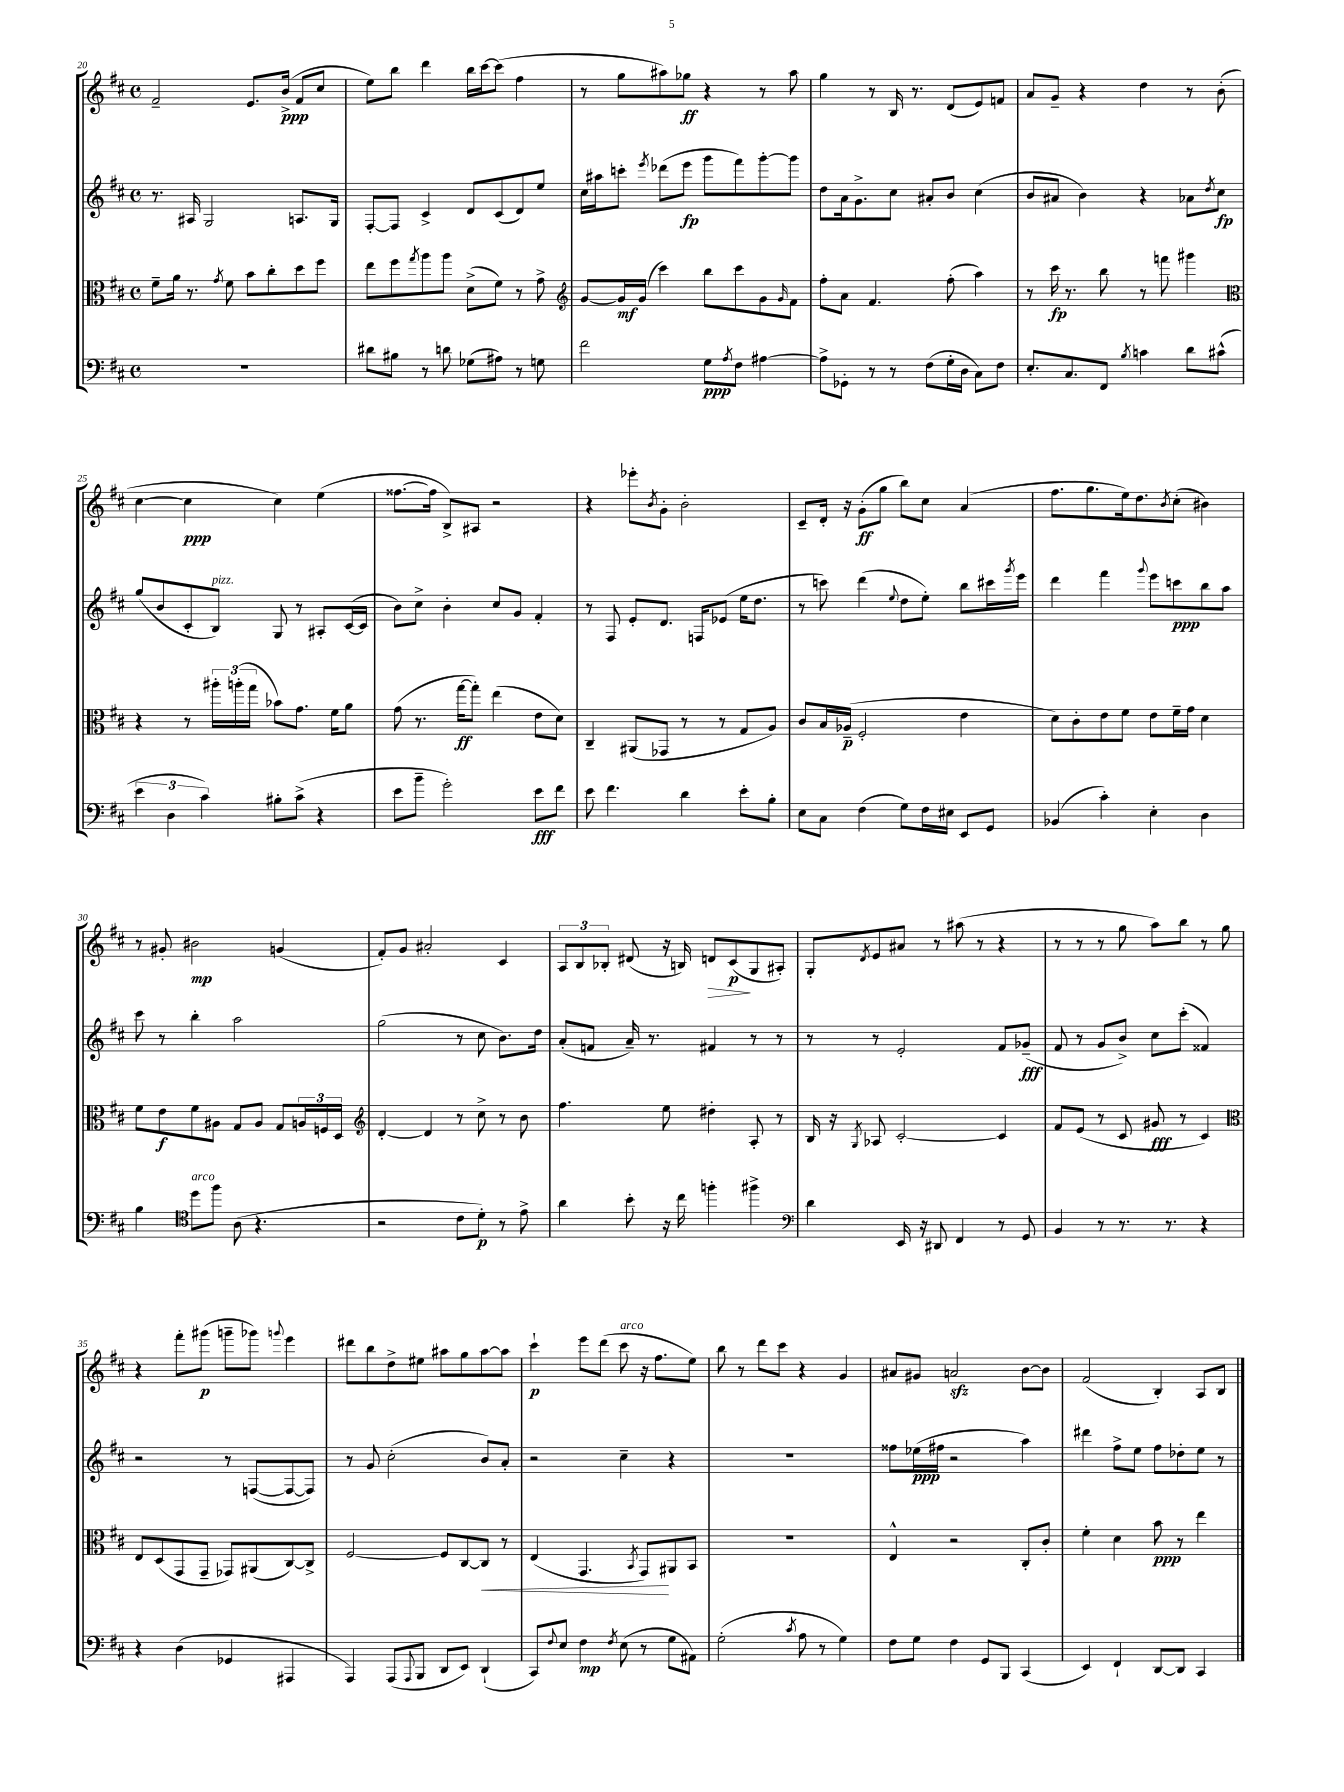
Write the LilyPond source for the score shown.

<<
\new StaffGroup <<
\new Staff = "s0" {
    \clef treble \key d \major \defaultTimeSignature \time 4/4
    fis'2-- e'8. b'16->\ppp( fis'8 cis''8 |
    e''8) b''8 d'''4 b''16 cis'''16~ cis'''8( fis''4 |
    r8 g''8 ais''8) ges''8\ff r4 r8 ais''8 |
    g''4 r8 b16 r8. d'8( e'8) f'8 |
    a'8 g'8-- r4 d''4 r8 b'8-.( |
    cis''4~ cis''4\ppp cis''4) e''4( |
    fisis''8.~ fisis''16 b8->) ais8 r2 |
    r4 ees'''8-. \acciaccatura { b'8 } g'8-. b'2-. |
    cis'8-- d'16-. r16 g'8-.\ff( g''8 b''8) cis''8 a'4( |
    fis''8. g''8. e''16) d''8. \acciaccatura { b'8 } cis''8-.( bis'4) |
    r8 gis'8-. bis'2\mp g'4( |
    fis'8-.) g'8 ais'2-. cis'4 |
    \tuplet 3/2 { a8 b8 bes8-. } dis'8( r16 b16) d'8\> cis'8\p\!( g8 ais8-.) |
    g8-. \acciaccatura { d'8 } e'8 ais'8 r8 ais''8( r8 r4 |
    r8 r8 r8 g''8 a''8) b''8 r8 g''8 |
    r4 fis'''8-. gis'''8\p( g'''8-- ges'''8) \appoggiatura { g'''8 } e'''4 |
    dis'''8 b''8 d''8-> eis''8 ais''8 g''8 ais''8~ ais''8 |
    cis'''4-!\p e'''8 d'''8( cis'''8^\markup { \italic "arco" } r16 fis''8. e''8) |
    b''8 r8 d'''8 cis'''8 r4 g'4 |
    ais'8 gis'8 a'2\sfz b'8~ b'8 |
    fis'2( b4-.) a8 b8 \bar "|." |
}
\new Staff = "s1" {
    \clef treble \key d \major \defaultTimeSignature \time 4/4
    r8. ais16 g2 a8. g16 |
    fis8~-. fis8 cis'4-> d'8 cis'8( d'8) e''8 |
    cis''16 ais''16 c'''8-. \acciaccatura { e'''8 } des'''8( e'''8\fp g'''8 fis'''8) g'''8~-. g'''8 |
    d''8 a'16 g'8.-> cis''8 ais'8-. b'8 cis''4( |
    b'8 ais'8 b'4) r4 aes'8 \acciaccatura { d''8 } cis''8\fp |
    g''8( b'8 cis'8-. b8^\markup { \italic "pizz." }) g8 r8 ais8-. cis'16~( cis'16 |
    b'8) cis''8-> b'4-. cis''8 g'8 fis'4-. |
    r8 fis8 e'8-. d'8. f16 ees'8( e''16 d''8. |
    r8 c'''8) d'''4( \appoggiatura { e''8 } d''8 e''8-.) b''8 cis'''16 \acciaccatura { g'''8 } e'''16 |
    d'''4 fis'''4 \appoggiatura { g'''8 } e'''8 c'''8\ppp b''8 a''8 |
    cis'''8 r8 b''4-. a''2 |
    g''2( r8 cis''8 b'8.) d''16 |
    a'8-.( f'8 a'16--) r8. fis'4 r8 r8 |
    r8 r8 e'2-. fis'8 ges'8--\fff( |
    fis'8 r8 g'8 b'8->) cis''8 cis'''8-.( fisis'4) |
    r2 r8 f8~( f8~ f8) |
    r8 g'8 cis''2-.( b'8) a'8-. |
    r2 cis''4-- r4 |
    R1 |
    fisis''8 ees''16\ppp( fis''16 r2 a''4) |
    dis'''4 fis''8-> e''8 fis''8 des''8-. e''8 r8 \bar "|." |
}
\new Staff = "s2" {
    \clef alto \key d \major \defaultTimeSignature \time 4/4
    fis'8-- a'16 r8. \acciaccatura { g'8 } fis'8 b'8 cis''8-. d''8 fis''8 |
    e''8 fis''8 \acciaccatura { g''8 } a''8 a''8 d'8->( fis'8) r8 g'8-> |
    \clef treble g'8~ g'16\mf g'16( cis'''4) b''8 cis'''8 g'8 \grace { g'16 } fis'8 |
    fis''8-. a'8 fis'4. fis''8-.( a''4) |
    r8 cis'''16\fp r8. b''8 r8 f'''8 gis'''4 |
    \clef alto r4 r8 \tuplet 3/2 { ais''16-. a''16-.( g''16 } bes'8) g'8. fis'16 a'8 |
    g'8( r8. g''16~\ff g''8-.) e''4( e'8 d'8) |
    cis4-- ais,8( ges,8 r8 r8 g8 a8) |
    cis'8 b16 aes16--\p( fis2-. e'4 |
    d'8) cis'8-. e'8 fis'8 e'8 fis'16-- g'16 d'4 |
    fis'8 e'8\f fis'8 ais8 g8 ais8 g8 \tuplet 3/2 { a16 f16 d16 } |
    \clef treble d'4~-. d'4 r8 cis''8-> r8 b'8 |
    fis''4. e''8 dis''4-. a8-. r8 |
    b16 r16 \acciaccatura { g8 } aes8 cis'2~-. cis'4 |
    fis'8 e'8( r8 cis'8 gis'8\fff r8 cis'4) |
    \clef alto e8 d8( g,8 g,8-- ges,8) ais,8( cis8~) cis8-> |
    fis2~ fis8 cis8~ cis8\< r8 |
    e4( g,4. \acciaccatura { b,8 } g,8\!) ais,8 b,8 |
    R1 |
    e4-^ r2 cis8-. cis'8-. |
    fis'4-. d'4 b'8\ppp r8 e''4 \bar "|." |
}
\new Staff = "s3" {
    \clef bass \key d \major \defaultTimeSignature \time 4/4
    R1 |
    dis'8 bis8 r8 d'8 ges8( ais8) r8 g8 |
    fis'2 g8\ppp \acciaccatura { a8 } fis8 ais4~ |
    ais8-> ges,8-. r8 r8 fis8( g16-. d16 cis8) fis8 |
    e8.-. cis8. fis,8 \acciaccatura { b8 } c'4 d'8 cis'8-^( |
    \tuplet 3/2 { e'4 d4 cis'4) } bis8-. cis'8->( r4 |
    e'8 b'8-- g'2-.) e'8\fff fis'8 |
    e'8 fis'4. d'4 e'8-. b8-. |
    e8 cis8 fis4( g8) fis16 eis16 e,8 g,8 |
    bes,4( cis'4-.) e4-. d4 |
    b4 \clef tenor d''8^\markup { \italic "arco" } fis''8 a8( r4. |
    r2 cis'8 d'8-.\p) r8 e'8-> |
    a'4 b'8-. r16 cis''16 f''4-. fis''4-> |
    \clef bass d'4 e,16 r16 dis,8 fis,4 r8 g,8 |
    b,4 r8 r8. r8. r4 |
    r4 d4( ges,4 ais,,4 |
    a,,4) a,,8( \appoggiatura { a,,8 } b,,8 d,8 e,8) d,4-!( |
    cis,8) \appoggiatura { fis8 } e8 fis4\mp \acciaccatura { fis8 } e8( r8 g8 ais,8) |
    g2-.( \acciaccatura { cis'8 } a8 r8 g4) |
    fis8 g8 fis4 g,8 b,,8 cis,4( |
    e,4) fis,4-! d,8~ d,8 cis,4 \bar "|." |
}
>>
>>
\layout { \context { \Score currentBarNumber = #20 } }
